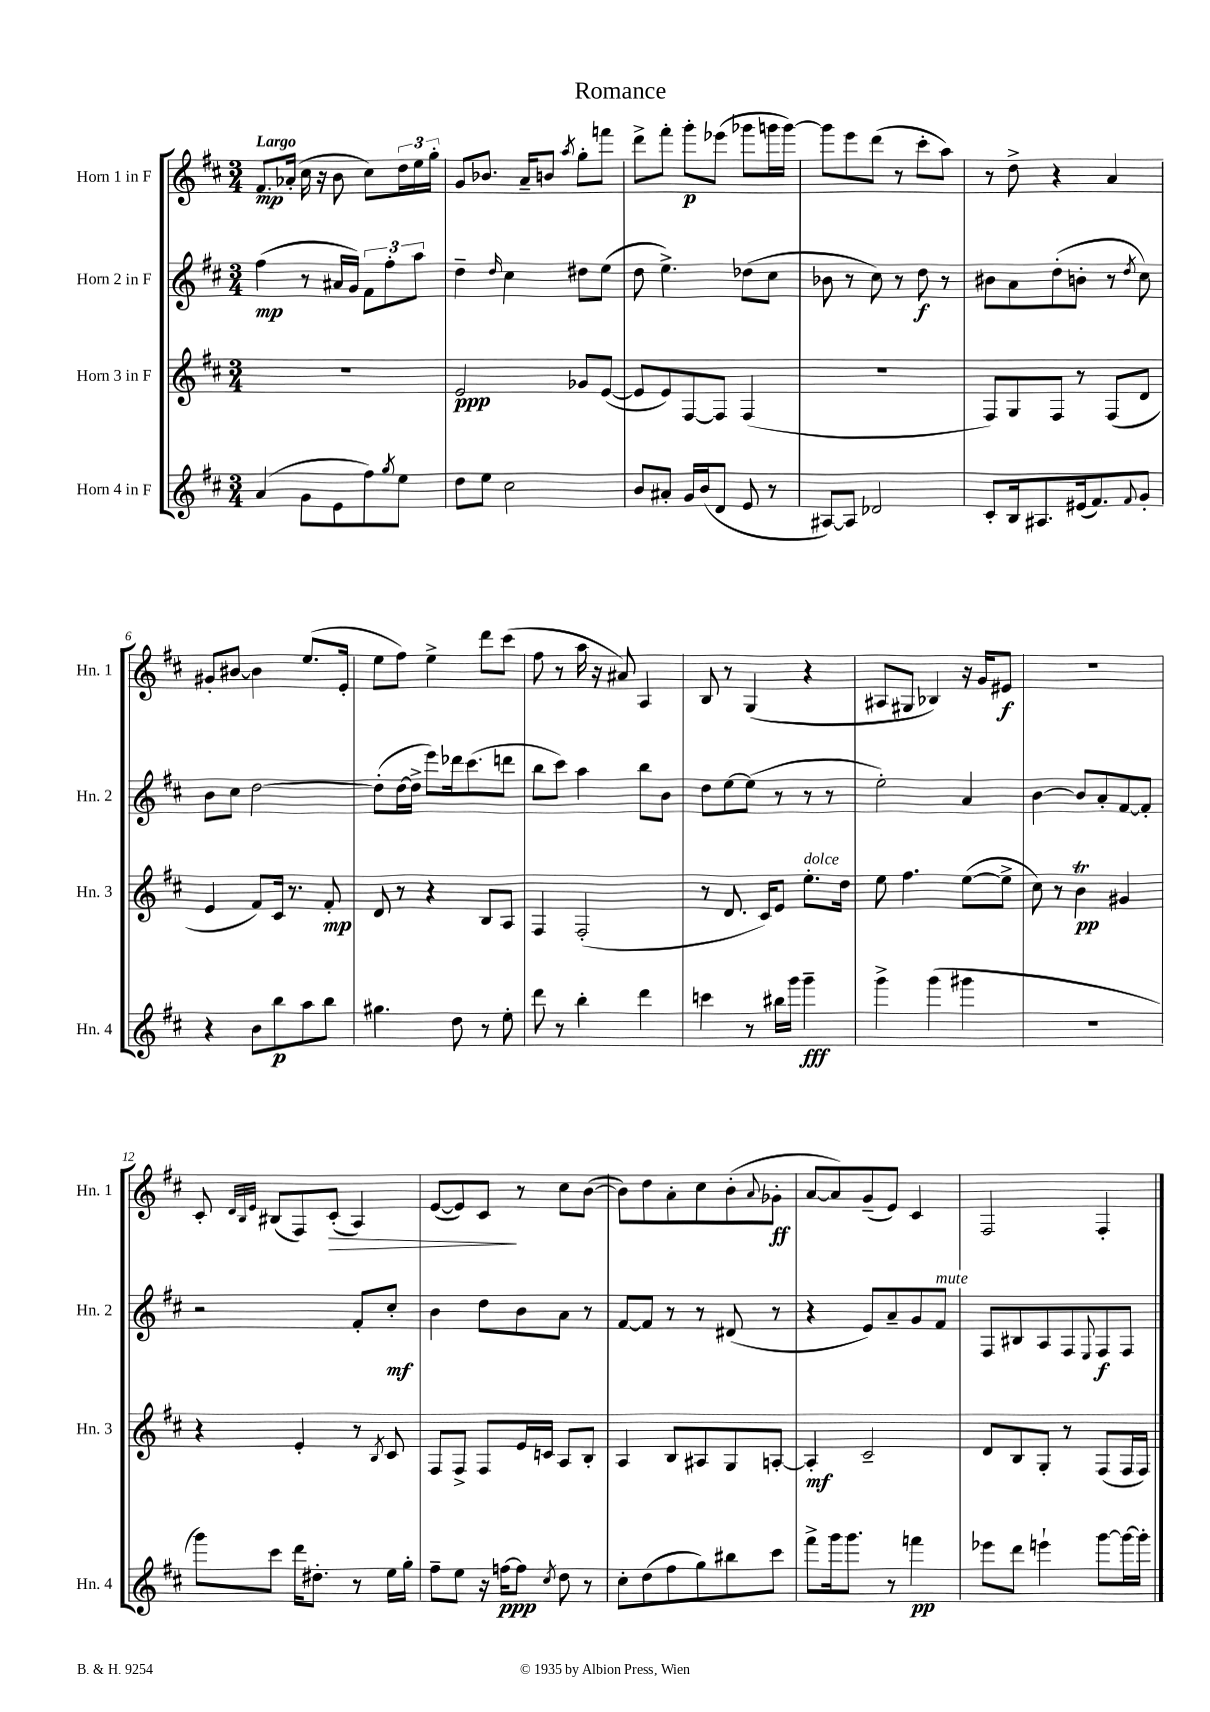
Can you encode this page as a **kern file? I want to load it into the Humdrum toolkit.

**kern	**dynam	**kern	**dynam	**kern	**dynam	**kern	**dynam
*part4	*part4	*part3	*part3	*part2	*part2	*part1	*part1
*staff4	*staff4	*staff3	*staff3	*staff2	*staff2	*staff1	*staff1
*I"Horn 4 in F	*	*I"Horn 3 in F	*	*I"Horn 2 in F	*	*I"Horn 1 in F	*
*I'Hn. 4	*	*I'Hn. 3	*	*I'Hn. 2	*	*I'Hn. 1	*
*clefG2	*	*clefG2	*	*clefG2	*	*clefG2	*
*k[f#c#]	*	*k[f#c#]	*	*k[f#c#]	*	*k[f#c#]	*
*M3/4	*	*M3/4	*	*M3/4	*	*M3/4	*
=1	=1	=1	=1	=1	=1	=1	=1
!	!	!	!	!	!	!LO:TX:a:B:t=Largo	!
(4a/	.	2.r	.	(4ff#\	mp	8.f#/L	mp
.	.	.	.	.	.	(16a-X'/Jk	.
8g\L	.	.	.	8r	.	16cc#\	.
.	.	.	.	.	.	16r	.
8e\	.	.	.	16a#X/LL	.	8b\	.
.	.	.	.	16g/JJ)	.	.	.
8ff#\)	.	.	.	12f#\L	.	8cc#\L)	.
.	.	.	.	12ff#'\	.	.	.
8qgg/	.	.	.	.	.	.	.
8ee\J	.	.	.	.	.	24dd\L	.
.	.	.	.	12aa\J	.	24ee\	.
.	.	.	.	.	.	24gg'\JJ	.
=2	=2	=2	=2	=2	=2	=2	=2
8dd\L	.	2e/	ppp	4dd~\	.	8g/L	.
8ee\J	.	.	.	.	.	8.b-X/J	.
.	.	.	.	16qqdd/	.	.	.
2cc#\	.	.	.	4cc#\	.	.	.
.	.	.	.	.	.	16a~/KL	.
.	.	.	.	.	.	8bn/J	.
.	.	.	.	.	.	8qaa/	.
.	.	8g-X/L	.	8dd#X\L	.	8gg'\L	.
.	.	([8e/J	.	(8ee\J	.	8fffn\J	.
=3	=3	=3	=3	=3	=3	=3	=3
8b/L	.	8e/L]	.	8dd\	.	8ddd^\L	.
8a#X'/J	.	8e/)	.	4.ee^\)	.	8fff#'\J	.
16g/LL	.	[8F#/	.	.	.	8ggg'\L	p
(16b/J	.	.	.	.	.	.	.
8d/J	.	8F#/J]	.	.	.	(8eee-X\J	.
8e/	.	(4F#/	.	(8dd-X\L	.	8ggg-X\L	.
8r	.	.	.	8cc#\J	.	16gggn\L	.
.	.	.	.	.	.	[16ggg\JJ)	.
=4	=4	=4	=4	=4	=4	=4	=4
[8A#X/L)	.	2.r	.	8b-X\	.	8ggg\L]	.
8A#/J]	.	.	.	8r	.	8eee\	.
2d-X/	.	.	.	8cc#\)	.	(8ddd\J	.
.	.	.	.	8r	.	8r	.
.	.	.	.	8dd\	f	8ccc#'\L	.
.	.	.	.	8r	.	8aa\J)	.
=5	=5	=5	=5	=5	=5	=5	=5
8c#'/L	.	8F#/L)	.	8b#X\L	.	8r	.
16B/k	.	8G/	.	8a\	.	8dd^\	.
8.A#X/	.	.	.	.	.	.	.
.	.	8F#/J	.	(8dd'\	.	4r	.
(16e#X/k	.	8r	.	8bn'\J	.	.	.
8.f#/)	.	.	.	.	.	.	.
.	.	(8F#/L	.	8r	.	4a/	.
8qqf#/	.	.	.	8qdd/	.	.	.
8g'/J	.	8d/J	.	8cc#\)	.	.	.
!!LO:LB:g=z
=6	=6	=6	=6	=6	=6	=6	=6
4r	.	4e/	.	8b\L	.	8g#X'/L	.
.	.	.	.	8cc#\J	.	[8b#X/J	.
8b\L	.	8f#/L)	.	[2dd\	.	4b#\]	.
8bb\	p	16c#/Jk	.	.	.	.	.
.	.	8.r	.	.	.	.	.
8aa\	.	.	.	.	.	(8.ee/L	.
8bb\J	.	8f#'/	mp	.	.	.	.
.	.	.	.	.	.	16e'/Jk	.
=7	=7	=7	=7	=7	=7	=7	=7
4.gg#X\	.	8d/	.	(8dd'\L]	.	8ee\L	.
.	.	8r	.	[16dd\L	.	8ff#\J)	.
.	.	.	.	16dd^\JJ]	.	.	.
.	.	4r	.	8eee\L)	.	4ee^\	.
8dd\	.	.	.	16ddd-X\k	.	.	.
.	.	.	.	(8.ccc#\	.	.	.
8r	.	8B/L	.	.	.	8ddd\L	.
8ee'\	.	8A/J	.	8dddn\J	.	(8ccc#\J	.
=8	=8	=8	=8	=8	=8	=8	=8
8ddd\	.	4F#/	.	8bb\L	.	8ff#\	.
8r	.	.	.	8ccc#\J)	.	8r	.
4bb'\	.	(2F#'/	.	4aa\	.	16aa\	.
.	.	.	.	.	.	16r	.
.	.	.	.	.	.	8a#X/)	.
4ddd\	.	.	.	8bb\L	.	4A/	.
.	.	.	.	8b\J	.	.	.
=9	=9	=9	=9	=9	=9	=9	=9
4cccn\	.	8r	.	8dd\L	.	8B/	.
.	.	8.d/	.	[8ee\	.	8r	.
8r	.	.	.	(8ee\J]	.	(4G/	.
.	.	16c#/KL)	.	.	.	.	.
16bb#X\LL	.	8e/J	.	8r	.	.	.
16ggg\JJ	.	.	.	.	.	.	.
!	!	!LO:TX:a:i:t=dolce	!	!	!	!	!
4ggg~\	fff	8.ee'\L	.	8r	.	4r	.
.	.	.	.	8r	.	.	.
.	.	16dd\Jk	.	.	.	.	.
=10	=10	=10	=10	=10	=10	=10	=10
4ggg^\	.	8ee\	.	2ee'\)	.	8A#X/L	.
.	.	4.ff#\	.	.	.	8G#X/J	.
(4ggg\	.	.	.	.	.	4B-X/)	.
4ggg#X\	.	([8ee\L	.	4a/	.	16r	.
.	.	.	.	.	.	16g/KL	.
.	.	8ee^\J]	.	.	.	8e#X/J	f
=11	=11	=11	=11	=11	=11	=11	=11
2.r	.	8cc#\)	.	[4b\	.	2.r	.
.	.	8r	.	.	.	.	.
.	.	4bT\	pp	8b/L]	.	.	.
.	.	.	.	8a'/	.	.	.
.	.	4g#X/	.	[8f#/	.	.	.
.	.	.	.	8f#'/J]	.	.	.
!!LO:LB:g=z
=12	=12	=12	=12	=12	=12	=12	=12
8ggg\L)	.	4r	.	2r	.	8c#'/	.
.	.	.	.	.	.	32qqd/LLL	.
.	.	.	.	.	.	32qqB/	.
.	.	.	.	.	.	32qqe/JJJ	.
8ccc#\J	.	.	.	.	.	(8B#X/L	.
16ddd\KL	.	4e'/	.	.	.	8F#/)	.
8.dd#X'\J	.	.	.	.	.	.	.
!	!	!	!	!	!	!	!LO:HP:b
.	.	.	.	.	.	(8c#'/J	>
8r	.	8r	.	8f#'/L	.	4A/)	.
.	.	8qB/	.	.	.	.	.
16ee\LL	.	8c#/	.	8cc#'/J	mf	.	.
16gg'\JJ	.	.	.	.	.	.	.
=13	=13	=13	=13	=13	=13	=13	=13
8ff#~\L	.	8F#/L	.	4b\	.	([8e/L	.
8ee\J	.	8F#^/J	.	.	.	8e/])	.
16r	.	8F#/L	.	8dd\L	.	8c#/J	.
[16ffn\KL	ppp	.	.	.	.	.	.
8ff\J]	.	16e/L	.	8b\	.	8r	]
.	.	16cn/JJ	.	.	.	.	.
8qcc#/	.	.	.	.	.	.	.
8dd\	.	8A/L	.	8a\J	.	8cc#\L	.
8r	.	8B'/J	.	8r	.	([8b\J	.
=14	=14	=14	=14	=14	=14	=14	=14
8cc#'\L	.	4A/	.	[8f#/L	.	8b\L])	.
(8dd\	.	.	.	8f#/J]	.	8dd\	.
8ff#\	.	8B/L	.	8r	.	8a'\	.
8gg\)	.	8A#X/	.	8r	.	8cc#\	.
8bb#X\	.	8G/	.	(8d#X/	.	(8b'\	.
.	.	.	.	.	.	8qqa/	.
8ccc#\J	.	[8An'/J	.	8r	.	8g-X'\J	ff
=15	=15	=15	=15	=15	=15	=15	=15
8fff#^\L	.	4A'/]	mf	4r	.	[8a/L	.
16ggg\k	.	.	.	.	.	8a/])	.
8.ggg\J	.	.	.	.	.	.	.
.	.	2c#~/	.	8e/L)	.	(8g~/	.
8r	.	.	.	8a~/	.	8e/J)	.
4fffn\	pp	.	.	8g/	.	4c#/	.
!	!	!	!	!LO:TX:a:i:t=mute	!	!	!
.	.	.	.	8f#/J	.	.	.
=16	=16	=16	=16	=16	=16	=16	=16
8eee-X\L	.	8d/L	.	8F#/L	.	2F#/	.
8ddd\J	.	8B/	.	8B#X/	.	.	.
4eeen`\	.	8G'/J	.	8A/	.	.	.
.	.	8r	.	8F#/	.	.	.
.	.	.	.	8qqE/	.	.	.
[8ggg\L	.	(8F#/L	.	8F#/	f	4F#'/	.
16ggg\L_	.	16F#/L	.	8F#/J	.	.	.
16ggg'\JJ]	.	16F#/JJ)	.	.	.	.	.
==	==	==	==	==	==	==	==
*-	*-	*-	*-	*-	*-	*-	*-
